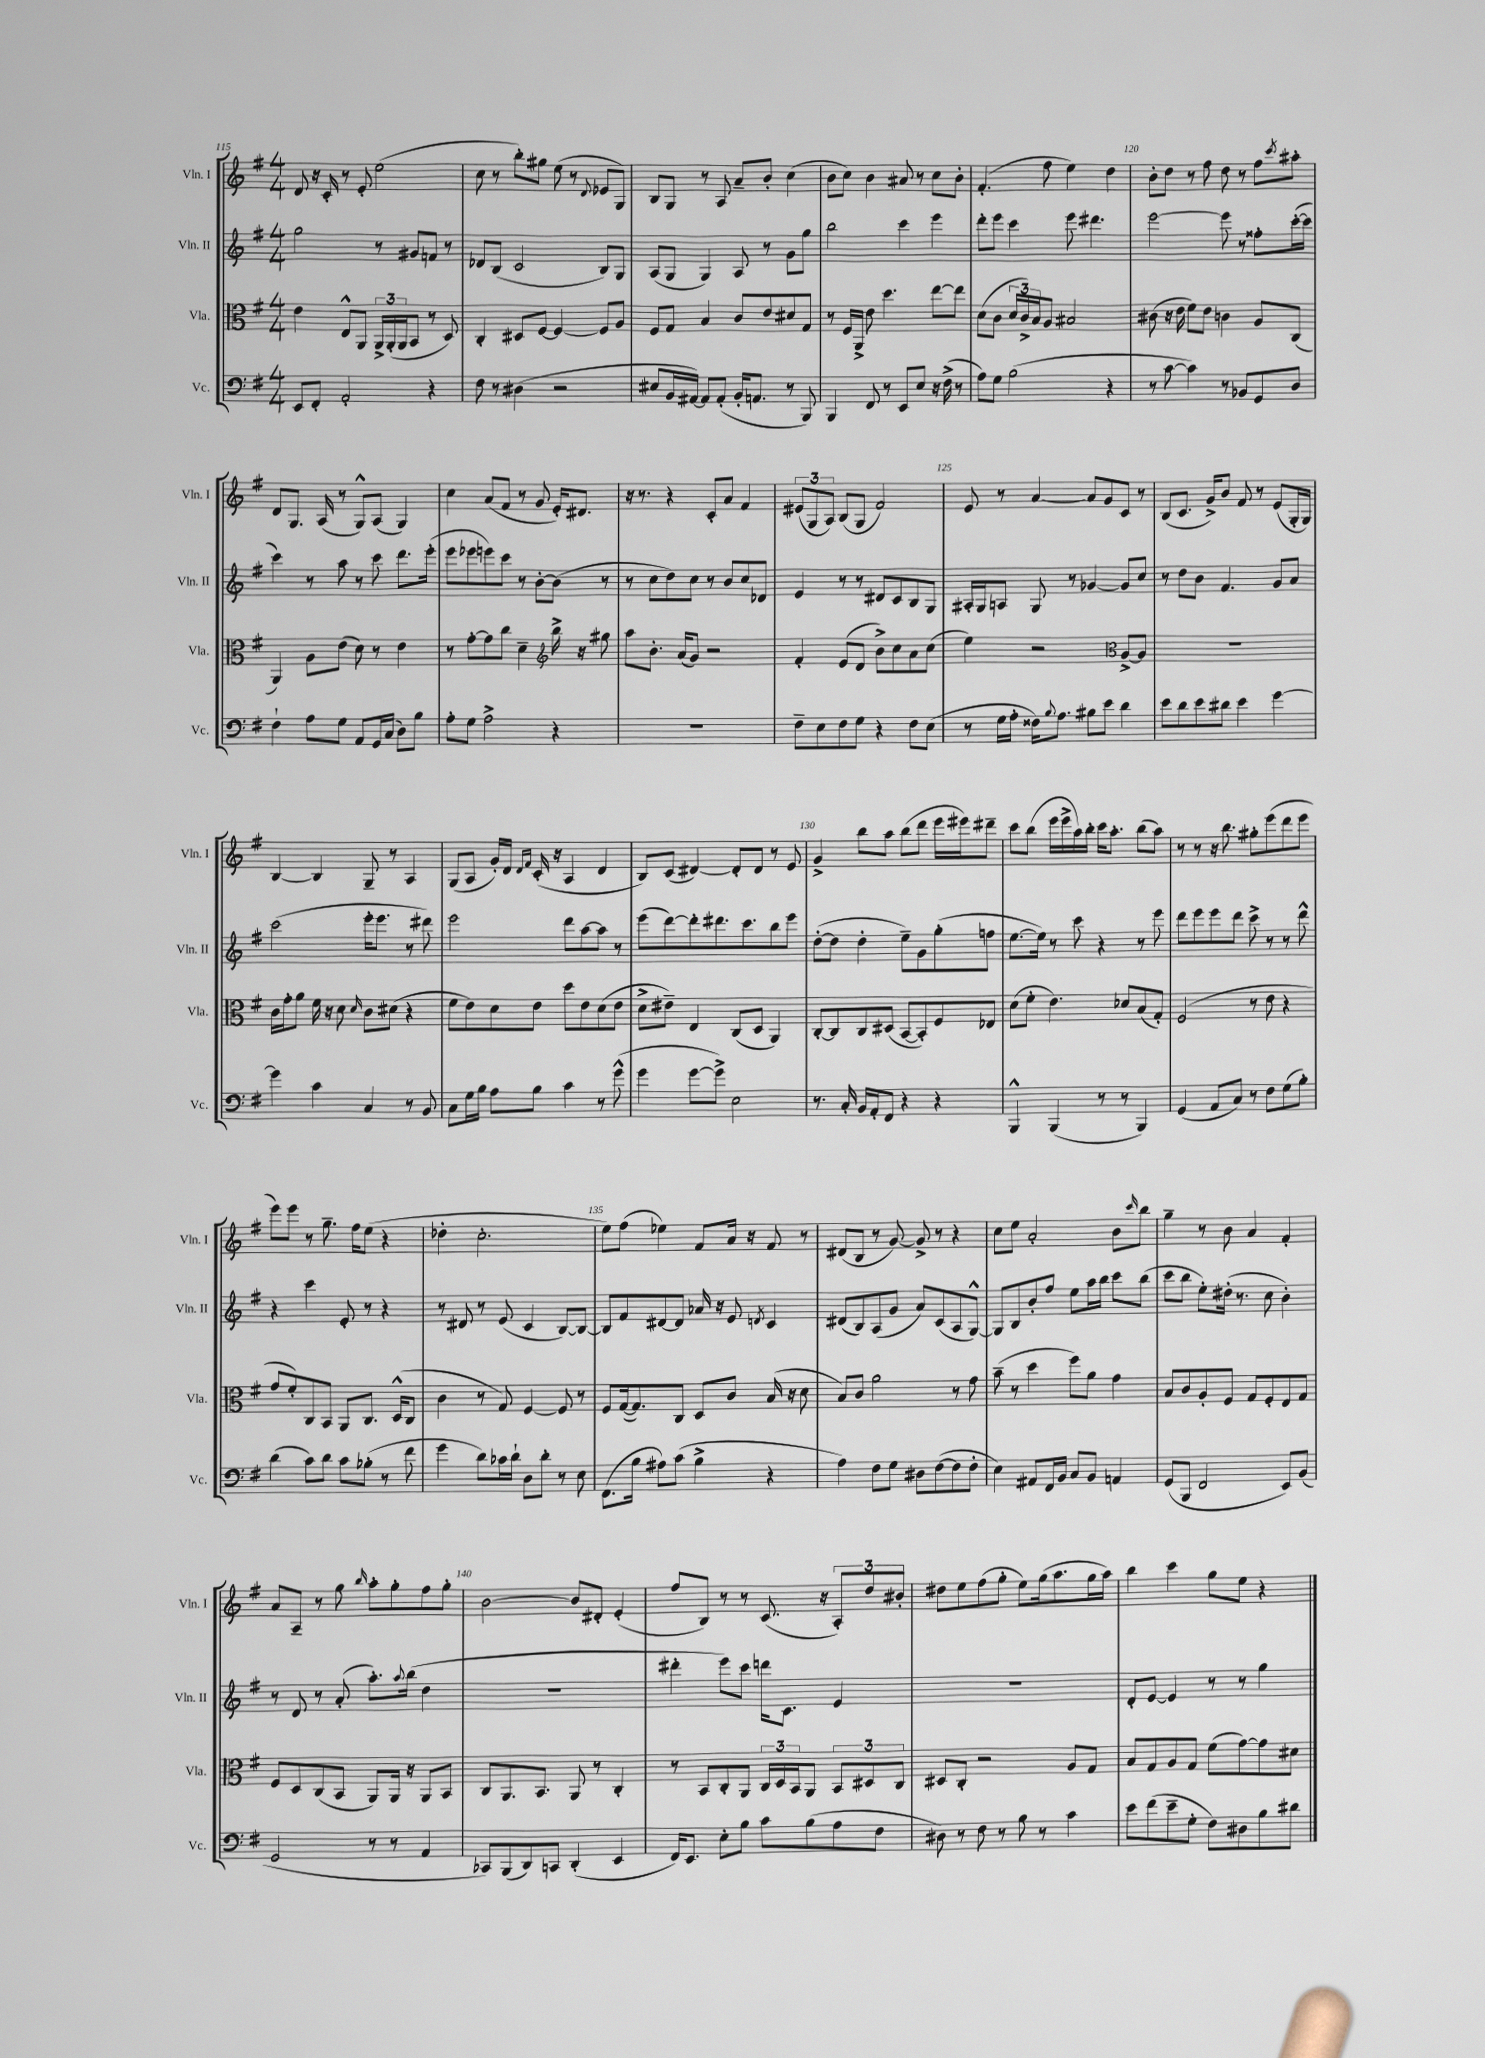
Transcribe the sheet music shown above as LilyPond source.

<<
\new StaffGroup <<
\new Staff = "s0" \with { instrumentName = "Vln. I" shortInstrumentName = "Vln. I" } {
    \clef treble \key g \major \numericTimeSignature \time 4/4
    d'8 r16 c'16-. r8 e'8-. e''2( |
    c''8 r8 b''8-.) gis''8 e''8( r8 \appoggiatura { d'8 } ees'8 g8) |
    b8 g8 r8 a8 a'8-- b'8-. c''4( |
    b'8 c''8) b'4 ais'8 r8 c''8 b'8-. |
    fis'4.-.( fis''8 e''4) d''4 |
    b'8-. d''8 r8 fis''8 d''8 r8 fis''8 \acciaccatura { c'''8 } ais''8-. |
    d'8 g8. a16( r8 g8-^) a8( g4) |
    c''4 a'8( fis'8 r8 g'8 e'16-.) dis'8. |
    r16 r8. r4 c'8-. a'8 fis'4 |
    \tuplet 3/2 { eis'8( g8 a8) } b8( g8 fis'2) |
    e'8 r8 a'4~ a'8 g'8 c'8 r8 |
    b8( c'8. g'16->) b'8 fis'8 r8 e'8( g16-. g16) |
    b4~ b4 g8-- r8 a4 |
    g8( a8 g'16-.) d'16 \grace { d'16 fis'16 } c'16-.( r16 a4 d'4 |
    b8) c'8( dis'4~) dis'8-. dis'8 r8 e'8 |
    g'4-> b''8 a''8 b''8( d'''8 e'''16 eis'''16) dis'''8-- |
    c'''8 b''8( e'''16 e'''16-> a''16) b''16-. c'''16 a''8.-. b''8( a''8) |
    r8 r8 r16 b''8. gis''8-. e'''8( d'''8 e'''8 |
    e'''8) e'''8 r8 g''8.-- fis''16 e''8( r4 |
    des''4-. c''2.-. |
    e''8) fis''8( ees''4) fis'8 a'16 r16 fis'8 r8 |
    dis'8( b8 r8 g'8~) g'8-> r8 r4 |
    c''8 e''8 a'2-. b'8 \grace { c'''16 } b''8 |
    g''4-- r8 b'8 a'4 fis'4-. |
    a'8 a8-- r8 g''8 \grace { b''16 } a''8-. g''8-. fis''8 g''8-. |
    b'2~ b'8 dis'8-. e'4-.( |
    fis''8 b8) r8 r8 c'8.( r16 \tuplet 3/2 { a8-.) d''8 bis'8-. } |
    dis''8 e''8 fis''8( g''8-. e''8) g''16( a''8. g''16 a''16) |
    b''4 c'''4 g''8 e''8 r4 \bar "|." |
}
\new Staff = "s1" \with { instrumentName = "Vln. II" shortInstrumentName = "Vln. II" } {
    \clef treble \key g \major \numericTimeSignature \time 4/4
    g''2 r8 gis'8 f'8 r8 |
    des'8 b8( c'2 b8) g8 |
    a8( g8 g4) a8 r8 g'8 g''8 |
    b''2 c'''4 e'''4 |
    d'''8-. e'''8 c'''4 e'''8 dis'''4. |
    e'''2~ e'''8 r8 fisis''8-. c'''16~-.( c'''16 |
    c'''4) r8 a''8 r8 c'''8 d'''8. e'''16-.( |
    e'''8 ees'''8 e'''8) c'''8 r8 b'8~-. b'8( r8 |
    r8 c''8 d''8) c''8 r8 b'8 c''8 des'8 |
    e'4 r8 r8 dis'8 c'8 b8 g8 |
    ais16-. g16 a8 g8 r8 ges'4~ ges'8 c''8 |
    r8 d''8 b'8 fis'4. g'8 a'8 |
    c'''2( e'''16-. e'''8. r8 dis'''8) |
    e'''2 d'''8 a''8~ a''8 r8 |
    e'''8( d'''8~) d'''8-. dis'''8. c'''8. b''8 e'''8 |
    d''8~-.( d''8 d''4-. e''8--) g'8 g''8-.( f''8 |
    e''8.~ e''16) r8 c'''8 r4 r8 e'''8 |
    d'''8 e'''8 e'''8 d'''8 c'''8-> r8 r8 d'''8-^ |
    r4 c'''4 e'8-. r8 r4 |
    r8 dis'8 r8 e'8( c'4 b8~) b8~ |
    b8 fis'8 dis'8~ dis'8 aes'16 r16 e'8 \acciaccatura { d'8 } c'4 |
    dis'8( b8) a8( g'8 a'8) c'8( a8 g8~-^) |
    g8 b8 b'8-. fis''8 e''8 a''16 b''16 c'''8 b''8( |
    c'''8 b''8 e''8-.) dis''16-.( r8. c''8 b'4-.) |
    r8 d'8 r8 a'8-.( a''8.-.) \appoggiatura { a''8 } b''16( d''4 |
    r1 |
    dis'''4-. e'''8) c'''8 d'''16 c'8. e'4 |
    r1 |
    d'8-. e'8~ e'4 r8 r8 g''4 \bar "|." |
}
\new Staff = "s2" \with { instrumentName = "Vla." shortInstrumentName = "Vla." } {
    \clef alto \key g \major \numericTimeSignature \time 4/4
    e'4 e8-^ a,8 \tuplet 3/2 { a,16-> a,16-.( a,16 } b,8 r8 d8) |
    c4-. dis8 fis8~ fis4~ fis8 a8 |
    fis8 g8 b4 c'8 e'8 dis'8 g8 |
    r8 fis16 a,16-> e'8 d''4. e''8~ e''8 |
    d'8( c'8 \tuplet 3/2 { d'16 c'16->) b16 } a8 bis2 |
    cis'8( r16 e'16 fis'8) e'8 c'4 a8 c8( |
    a,4) a8 e'8( d'8) r8 e'4 |
    r8 g'8~-. g'8 c''8 d'4-- \clef treble b''16-> r16 gis''8 |
    a''8 b'8.-. a'16( g'8) r2 |
    fis'4-. e'8( d'8 b'8->) c''8 a'8 c''8( |
    e''4) r2 \clef alto a8~-> a8 |
    R1 |
    c'16 g'16-. a'8 fis'16 r16 d'8 \grace { d'16 } c'8 dis'8( r4 |
    fis'8 e'8) d'8 e'8 d''8 e'8 d'8( e'8 |
    d'8-> eis'8--) e4 c8( d8 a,4) |
    c8~-. c8 c8 dis8( b,8~ b,8-.) fis8 ees8 |
    d'8( fis'8-. e'4.) des'8 b8( g8-.) |
    fis2( r8 e'8 r4 |
    g'8 fis'8-.) c8 b,8 a,8 c8. d16-^( c8 |
    c'4 r8 g8) fis4~ fis8 r8 |
    fis8 g16~( g8.) c8 d8 c'8 b16( r16 d'8 |
    b8) c'8 a'2 r8 g'8 |
    b'8--( r8 d''4 fis''8) a'8 g'4 |
    b8 c'8 a8-. fis8 g8 fis8-. e8 g8 |
    fis8 d8 c8( b,8 a,8) a,16 r16 a,8 b,8 |
    c8 a,8. b,8. a,8 r8 c4-. |
    r8 b,8 c8-. a,8 \tuplet 3/2 { c16 d16 b,16 } a,8 \tuplet 3/2 { b,8 dis8 c8 } |
    dis8 c8-. r2 a8 g8 |
    b8 g8 a8 g8 fis'8( g'8~) g'8 dis'8 \bar "|." |
}
\new Staff = "s3" \with { instrumentName = "Vc." shortInstrumentName = "Vc." } {
    \clef bass \key g \major \numericTimeSignature \time 4/4
    e,8 fis,8-. a,2-. r4 |
    fis8 r8 dis4( r2 |
    eis8 b,16 ais,16~) ais,8 ais,8-.( b,16-. a,8. r8 b,,8) |
    b,,4 fis,8 r8 e,8 e8 r16 fis16->( r8 |
    a8) g8 b2( r4 |
    r8 c'8~ c'4) r8 bes,8 g,8 d8 |
    fis4-! a8 g8 a,8 g,16 c16( d8) b8 |
    a8-. g8 a2-> r4 |
    R1 |
    fis8-- e8 fis8 g8 r4 fis8 e8( |
    r8 g16 a16-. fisis16) \appoggiatura { b8 } a8. bis8 e'8 d'4 |
    e'8 d'8 e'8 dis'8 e'4 g'4~ |
    g'4 c'4 c4 r8 b,8 |
    c8 g16 b16 a8 b8 c'4 r8 g'8-^( |
    g'4 g'8~ g'8->) e2 |
    r8. c16-. b,16 a,16-. fis,8 r4 r4 |
    b,,4-^ b,,4( r8 r8 b,,4) |
    g,4( a,8 c8) r8 fis8 g8( b8-.) |
    d'4( c'8) d'8 c'8 bes8-.( r8 fis'8 |
    g'4 d'8) ces'16 d'16-! d8 d'8-. r8 e8 |
    fis,8.( b16 ais8) c'8( b4-> r4 |
    a4) fis8 g8 dis8 fis8~( fis8 fis8-. |
    e4) ais,8 fis,16 b,16 c8 b,8 a,4 |
    g,8( b,,8 fis,2 e,8) b,8( |
    g,2 r8 r8 a,4 |
    ces,8) b,,8( d,8) c,8 d,4-.( e,4 |
    fis,16) e,8. e8-. b8 c'8 b8( a8 fis8 |
    dis8) r8 fis8 r8 b8 r8 c'4 |
    e'8 fis'8( e'8-- g8-. fis8) dis8 b8 dis'8 \bar "|." |
}
>>
>>
\layout { \context { \Score currentBarNumber = #115 \override BarNumber.break-visibility = ##(#f #t #t) barNumberVisibility = #(every-nth-bar-number-visible 5) } }
